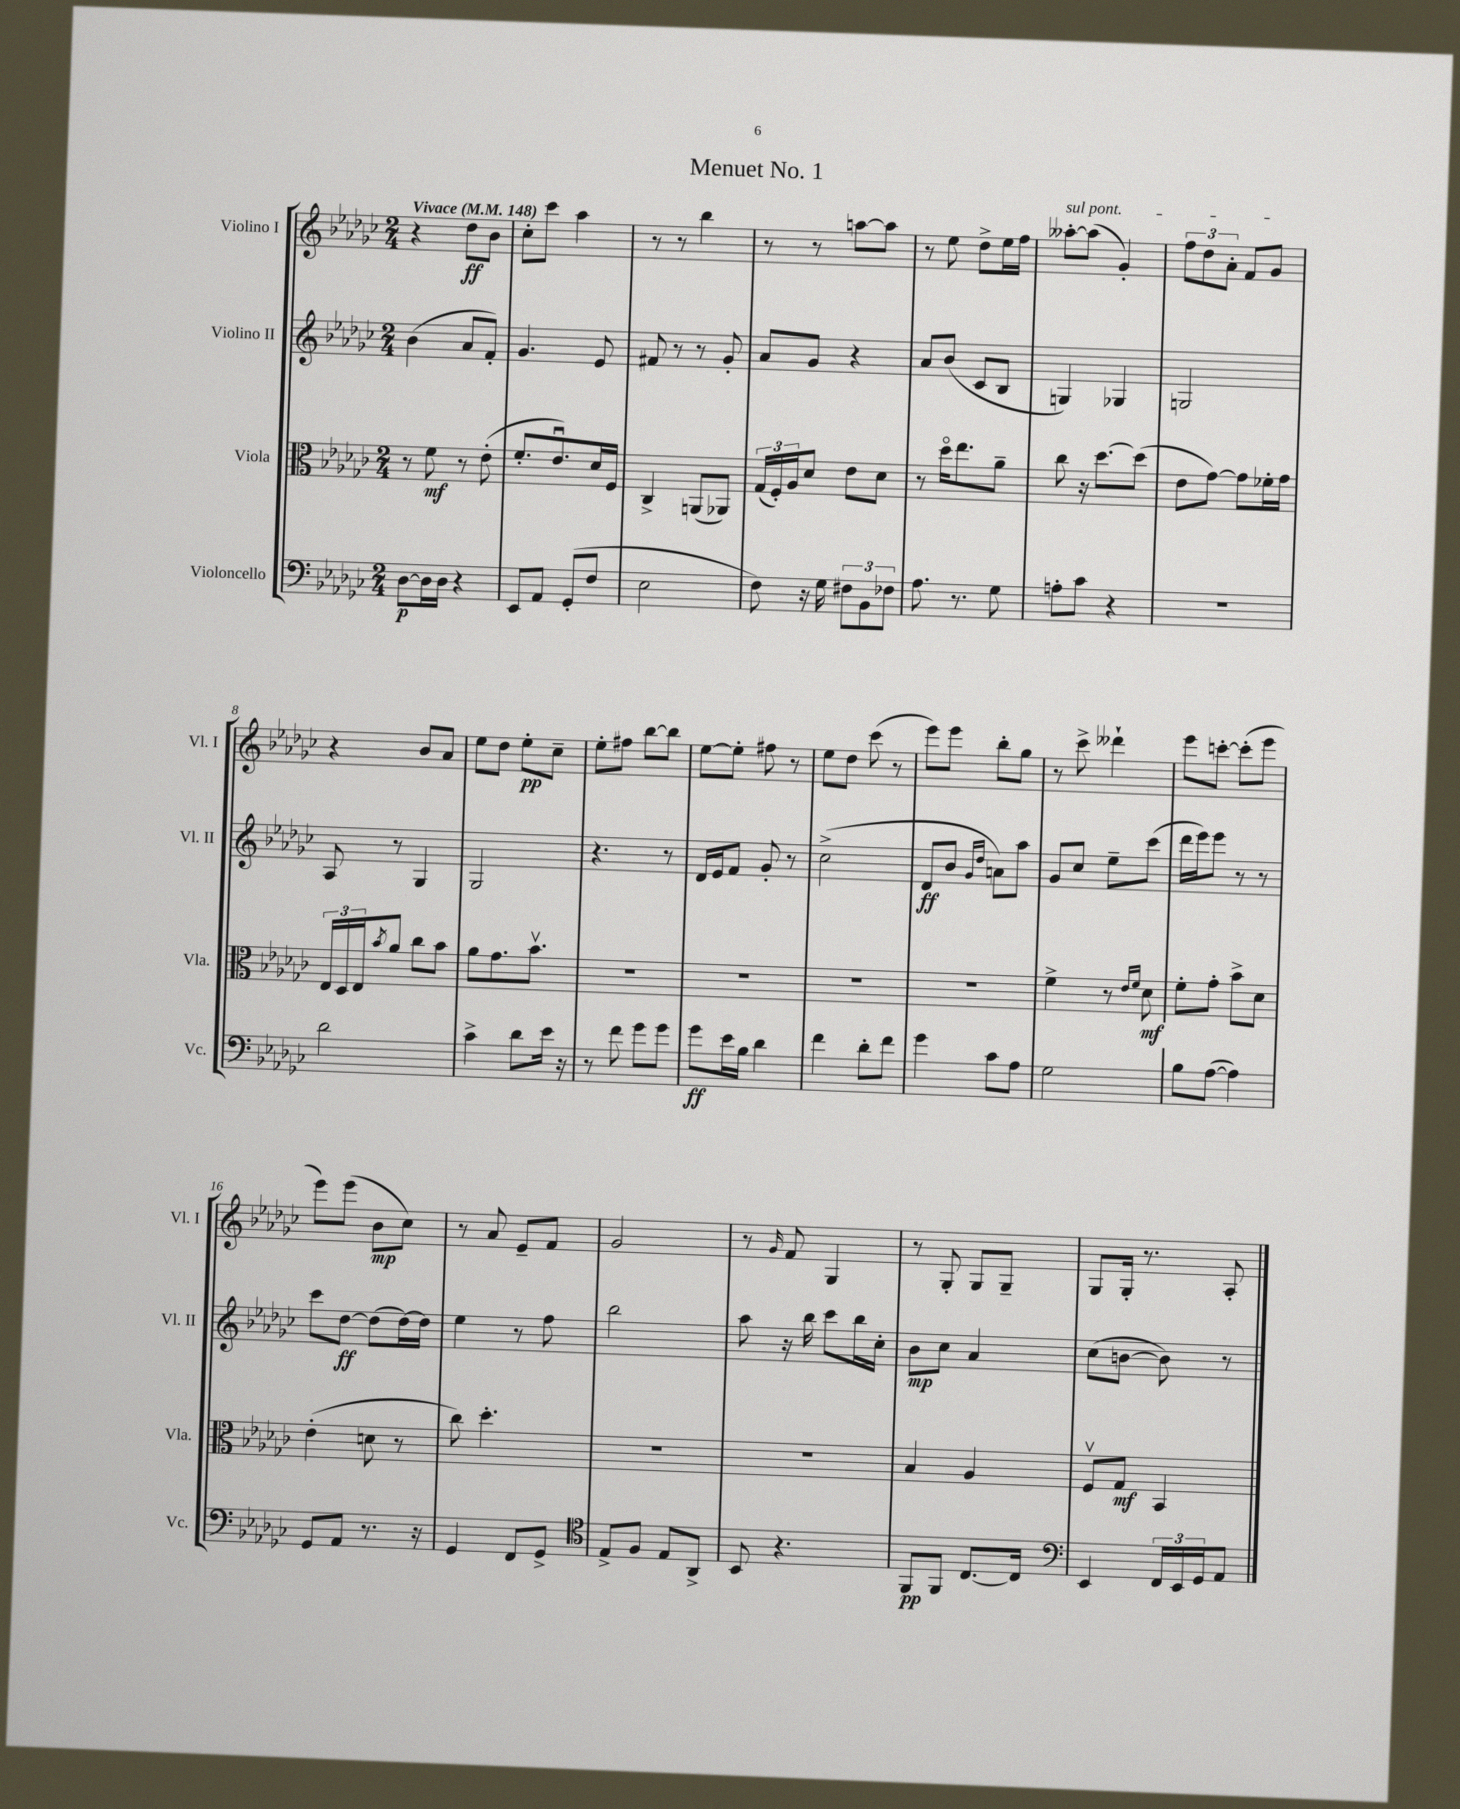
\header { title = "Menuet No. 1" }
<<
\new StaffGroup <<
\new Staff = "s0" \with { instrumentName = "Violino I" shortInstrumentName = "Vl. I" } {
    \clef treble \key ges \major \numericTimeSignature \time 2/4 \tempo "Vivace" 4 = 148
    r4 des''8\ff bes'8 |
    ces''8-. ces'''8 aes''4 |
    r8 r8 bes''4 |
    r8 r8 a''8~ a''8 |
    r8 ees''8 des''8-> ees''16 f''16 |
    \once \override TextSpanner.bound-details.left.text = \markup { \italic "sul pont." } aeses''8~-.\startTextSpan aeses''8( ges'4-.) |
    \tuplet 3/2 { f''8 des''8 aes'8-. } f'8 ges'8\stopTextSpan |
    r4 bes'8 aes'8 |
    ees''8 des''8 ees''8-.\pp ces''8-- |
    ees''8-. fis''8 bes''8~ bes''8 |
    ees''8~ ees''8-. fis''8 r8 |
    ees''8 des''8 ces'''8( r8 |
    ees'''8) ees'''8 bes''8-. ges''8 |
    r8 ces'''8-> deses'''4-! |
    ees'''8 c'''8~-. c'''8-.( ees'''8 |
    ees'''8) ees'''8( bes'8\mp ces''8) |
    r8 aes'8 ees'8-- f'8 |
    ges'2 |
    r8 \grace { ges'16 } f'8 ges4 |
    r8 ges8-. ges8 ges8-- |
    ges8 ges16-. r8. aes8-. \bar "|." |
}
\new Staff = "s1" \with { instrumentName = "Violino II" shortInstrumentName = "Vl. II" } {
    \clef treble \key ges \major \numericTimeSignature \time 2/4
    bes'4( aes'8 f'8-.) |
    ges'4. ees'8 |
    fis'8 r8 r8 ges'8-. |
    aes'8 ges'8 r4 |
    aes'8 bes'8( ces'8 bes8 |
    g4) ges4 |
    g2 |
    aes8 r8 ges4 |
    ges2 |
    r4. r8 |
    des'16 ees'16 f'8 ges'8-. r8 |
    ces''2->( |
    des'8\ff bes'8 \grace { ges'16 des''16 } a'8) aes''8 |
    ges'8 ces''8 ees''8-- ces'''8( |
    des'''16 ees'''16) ees'''8 r8 r8 |
    ces'''8 des''8~\ff des''8( des''16~) des''16 |
    ees''4 r8 f''8 |
    bes''2 |
    aes''8 r16 bes''16 ces'''8 bes''16 ces''16-. |
    bes'8\mp ces''8 aes'4 |
    ces''8( b'8~ b'8) r8 \bar "|." |
}
\new Staff = "s2" \with { instrumentName = "Viola" shortInstrumentName = "Vla." } {
    \clef alto \key ges \major \numericTimeSignature \time 2/4
    r8 f'8\mf r8 ees'8-.( |
    f'8.-. ees'8.\downbow) des'16 f16 |
    ces4-> a,8( aes,8) |
    \tuplet 3/2 { ges16( f16-.) aes16 } des'8 ees'8 des'8 |
    r8 des''16\flageolet ees''8. aes'8-- |
    ces''8 r16 des''8.~ des''8( |
    ees'8 ges'8~) ges'8 fes'16-. ges'16 |
    \tuplet 3/2 { ees16 des16 ees16 } \acciaccatura { bes'8 } aes'8 ces''8 bes'8 |
    aes'8 ges'8. bes'8.\upbow |
    R2 |
    R2 |
    R2 |
    R2 |
    f'4-> r8 \grace { ees'16 f'16 } des'8\mf |
    f'8-. ges'8-. bes'8-> des'8 |
    ees'4-.( d'8 r8 |
    ces''8) des''4.-. |
    R2 |
    R2 |
    bes4 aes4 |
    f8\upbow ges8\mf bes,4 \bar "|." |
}
\new Staff = "s3" \with { instrumentName = "Violoncello" shortInstrumentName = "Vc." } {
    \clef bass \key ges \major \numericTimeSignature \time 2/4
    des8~\p des16 des16 r4 |
    ees,8 aes,8 ges,8-.( f8 |
    ees2 |
    f8) r16 ges16 \tuplet 3/2 { fis8 bes,8 fes8 } |
    aes8. r8. ges8 |
    a8-. ces'8 r4 |
    R2 |
    des'2 |
    ces'4-> des'8 ees'16 r16 |
    r8 f'8 ges'8 ges'8 |
    ges'8\ff ees'16 bes16 des'4 |
    f'4 des'8-. f'8 |
    ges'4 ces'8 aes8 |
    ges2 |
    bes8 aes8~( aes4) |
    ges,8 aes,8 r8. r16 |
    ges,4 f,8 ges,8-> |
    \clef tenor ees8-> f8 ees8 aes,8-> |
    bes,8 r4. |
    f,8\pp f,8 ces8.~ ces16 |
    \clef bass ees,4 \tuplet 3/2 { f,16 ees,16 ges,16 } aes,8 \bar "|." |
}
>>
>>
